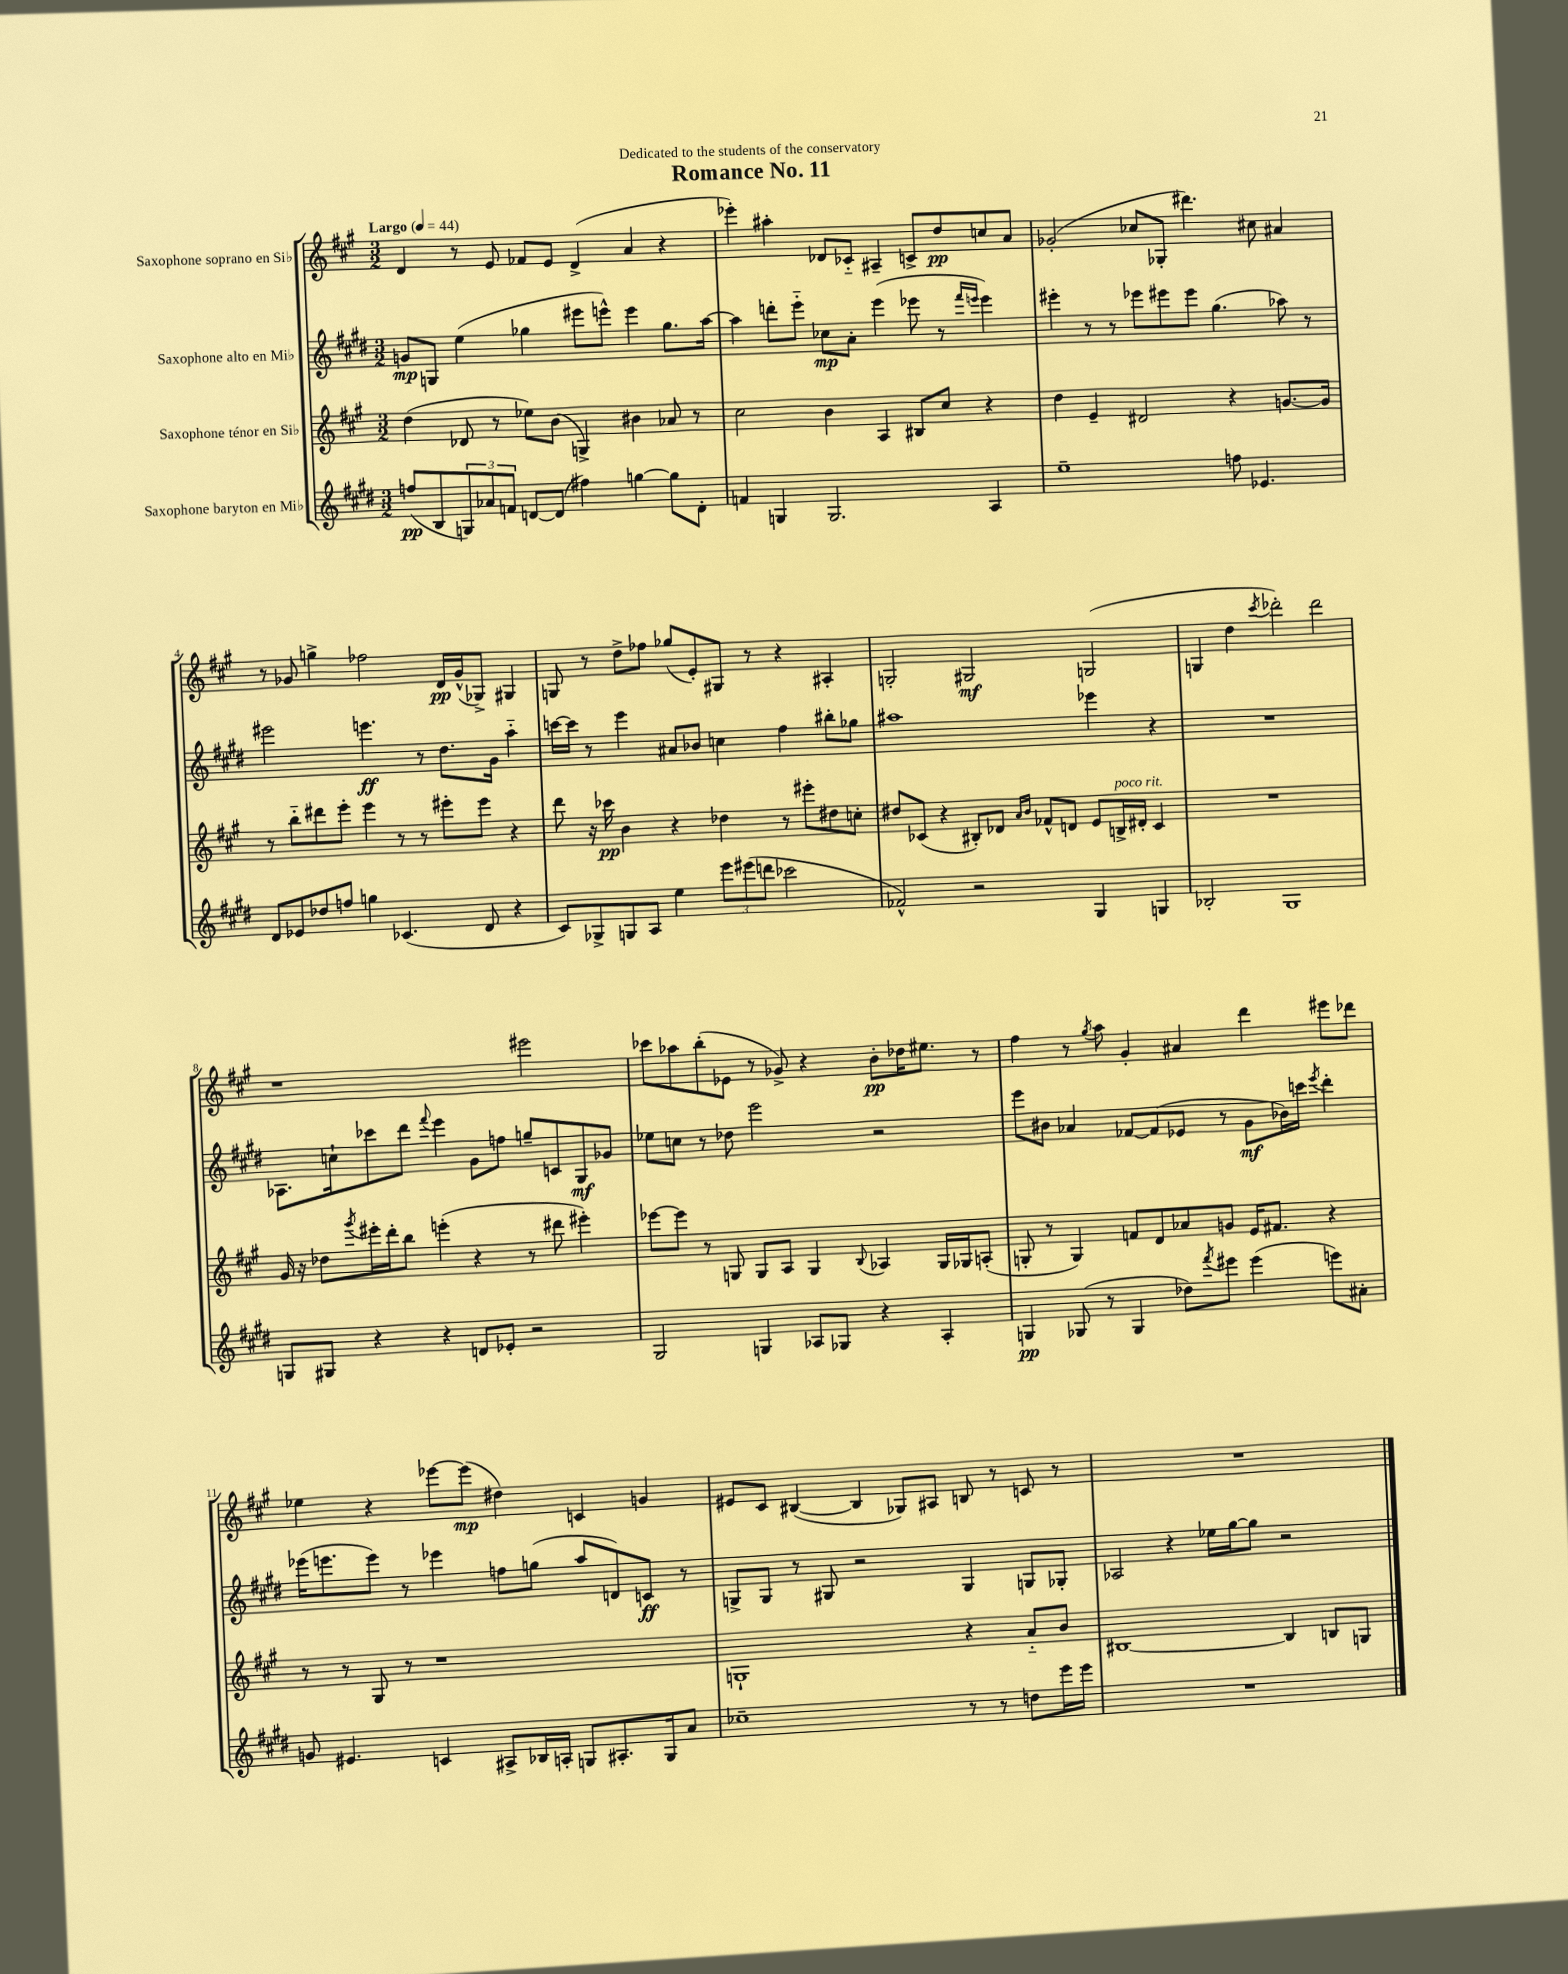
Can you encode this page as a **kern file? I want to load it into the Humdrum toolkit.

**kern	**dynam	**kern	**dynam	**kern	**dynam	**kern	**dynam
*part4	*part4	*part3	*part3	*part2	*part2	*part1	*part1
*staff4	*staff4	*staff3	*staff3	*staff2	*staff2	*staff1	*staff1
*I"Saxophone baryton en Mi♭	*	*I"Saxophone ténor en Si♭	*	*I"Saxophone alto en Mi♭	*	*I"Saxophone soprano en Si♭	*
*clefG2	*	*clefG2	*	*clefG2	*	*clefG2	*
*k[f#c#g#d#]	*	*k[f#c#g#]	*	*k[f#c#g#d#]	*	*k[f#c#g#]	*
*M3/2	*	*M3/2	*	*M3/2	*	*M3/2	*
*MM44	*	*MM44	*	*MM44	*	*MM44	*
=1	=1	=1	=1	=1	=1	=1	=1
!	!	!	!	!	!	!LO:TX:a:B:t=Largo	!
(8ffn/L	pp	(4dd\	.	8gn/L	mp	4d/	.
8B/	.	.	.	8Gn/J	.	.	.
12Gn/)	.	8d-X/	.	(4ee\	.	8r	.
12a-X/	.	.	.	.	.	.	.
.	.	8r	.	.	.	8e/	.
12fn/J	.	.	.	.	.	.	.
[8dn/L	.	8ee-X\L)	.	4gg-X\	.	8f-X/L	.
(8d/J]	.	(8b\J	.	.	.	8e/J	.
4ff#X\)	.	4Gn^/)	.	8eee#X\L	.	(4d^/	.
.	.	.	.	8eeen^^\J)	.	.	.
[4ggn\	.	4b#X\	.	4eee\	.	4a/	.
8gg\L]	.	8a-X/	.	8.gg-\L	.	4r	.
8d'\J	.	8r	.	.	.	.	.
.	.	.	.	[16aa\Jk	.	.	.
=2	=2	=2	=2	=2	=2	=2	=2
4fn/	.	2cc#\	.	4aa\]	.	4eee-X'\)	.
4Gn/	.	.	.	8dddn'\L	.	4aa#X'\	.
.	.	.	.	8eee\J	.	.	.
2.G/	.	4b\	.	8cc-X\L	mp	8d-X/L	.
.	.	.	.	8a'\J	.	8c-X/J	.
.	.	4A/	.	(4eee\	.	4A#X~/	.
.	.	8B#X/L	.	8eee-X\	.	8cn^/L	.
.	.	8cc#/J	.	8r	.	8dd/	pp
.	.	.	.	16qqfff#/LL	.	.	.
.	.	.	.	16qqeeen/JJ	.	.	.
4A/	.	4r	.	4eee\)	.	8ccn/	.
.	.	.	.	.	.	8a/J	.
=3	=3	=3	=3	=3	=3	=3	=3
1ee~	.	4dd\	.	4eee#X'\	.	(2g-X'/	.
.	.	4e~/	.	8r	.	.	.
.	.	.	.	8r	.	.	.
.	.	2d#X/	.	8eee-X\L	.	8cc-X/L	.
.	.	.	.	8eee#X\	.	8G-X'/J	.
.	.	.	.	8eee#\J	.	4.ddd#X\)	.
.	.	.	.	(4.gg#\	.	.	.
8ffn\	.	4r	.	.	.	.	.
4.e-X/	.	.	.	.	.	8cc#X\	.
.	.	[8.gn/L	.	8aa-X\)	.	4a#X/	.
.	.	.	.	8r	.	.	.
.	.	16g/Jk]	.	.	.	.	.
!!LO:LB:g=z
=4	=4	=4	=4	=4	=4	=4	=4
8d#/L	.	8r	.	2eee#X\	.	8r	.
8e-X/	.	8bb\L	.	.	.	8g-X/	.
8dd-X/	.	8ddd#X\	.	.	.	4ggn^\	.
8ffn/J	.	8eee'\J	.	.	.	.	.
4ggn\	.	4eee\	.	4.eeen\	ff	2ff-X\	.
(4.c-X/	.	8r	.	.	.	.	.
.	.	8r	.	8r	.	.	.
.	.	8eee#X'\L	.	8.dd#\L	.	16d/LL	pp
.	.	.	.	.	.	(16g-^^/J	.
8d#/	.	8eee#\J	.	.	.	8G-X^/J)	.
.	.	.	.	16g#\Jk	.	.	.
4r	.	4r	.	4aa\	.	4G#X/	.
=5	=5	=5	=5	=5	=5	=5	=5
8c#/L)	.	8ddd\	.	[16cccn\LL	.	8Gn/	.
.	.	.	.	16ccc\JJ]	.	.	.
8G-X^/	.	16r	.	8r	.	8r	.
.	.	16ccc-X\	pp	.	.	.	.
8Gn/	.	4b\	.	4eee\	.	8dd^\L	.
8A/J	.	.	.	.	.	8ff-X\J	.
4ee\	.	4r	.	8a#X/L	.	(8gg-X/L	.
.	.	.	.	8b-X/J	.	8e'/)	.
12eee\L	.	4dd-X\	.	4ccn\	.	8G#X/J	.
(12eee#X\	.	.	.	.	.	.	.
.	.	.	.	.	.	8r	.
12dddn\J	.	.	.	.	.	.	.
2ccc-X\	.	8r	.	4ff#\	.	4r	.
.	.	8eee#X'\L	.	.	.	.	.
.	.	8dd#X\	.	8bb#X'\L	.	4A#X'/	.
.	.	8ccn'\J	.	8gg-X\J	.	.	.
=6	=6	=6	=6	=6	=6	=6	=6
2f-X^^/)	.	8dd#X/L	.	1aa#X	.	2Gn'/	.
.	.	(8c-X/J	.	.	.	.	.
.	.	4r	.	.	.	.	.
2r	.	8B#X'/L)	.	.	.	2G#X/	mf
.	.	8d-X/J	.	.	.	.	.
.	.	16qqa/LL	.	.	.	.	.
.	.	16qqb/JJ	.	.	.	.	.
.	.	8f-X^^/L	.	.	.	.	.
.	.	8dn/J	.	.	.	.	.
4G#/	.	8e/L	.	4eee-X\	.	(2Gn/	.
!	!	!LO:TX:a:i:t=poco rit.	!	!	!	!	!
.	.	16Bn^/L	.	.	.	.	.
.	.	16d#X'/JJ	.	.	.	.	.
4Gn/	.	4c-/	.	4r	.	.	.
=7	=7	=7	=7	=7	=7	=7	=7
2B-X'/	.	1.r	.	1.r	.	4Gn/	.
.	.	.	.	.	.	4dd\	.
.	.	.	.	.	.	8qccc#/	.
1G#	.	.	.	.	.	2ddd-X'\)	.
.	.	.	.	.	.	2ddd-\	.
!!LO:LB:g=z
=8	=8	=8	=8	=8	=8	=8	=8
8Gn/L	.	16g#/	.	8.A-X\L	.	1r	.
.	.	16r	.	.	.	.	.
8G#X/J	.	8dd-X\L	.	.	.	.	.
.	.	.	.	16ccn`\k	.	.	.
.	.	8qggg#/	.	.	.	.	.
4r	.	16eee#X'\L	.	8ccc-X\	.	.	.
.	.	16ddd'\J	.	.	.	.	.
.	.	8bb\J	.	8ddd#\J	.	.	.
.	.	.	.	8qqfff#/	.	.	.
4r	.	(4eeen'\	.	4eee\	.	.	.
8dn/L	.	4r	.	8g#\L	.	.	.
8e-X'/J	.	.	.	8ffn\J	.	.	.
2r	.	8r	.	8ggn~/L	.	2eee#X\	.
.	.	8ddd#X\	.	8cn/	.	.	.
.	.	4eee#X'\)	.	8G#/	mf	.	.
.	.	.	.	8g-X/J	.	.	.
=9	=9	=9	=9	=9	=9	=9	=9
2G#/	.	[8eee-X\L	.	8ee-X\L	.	8ccc-X\L	.
.	.	8eee-\J]	.	8ccn\J	.	8aa-X\	.
.	.	8r	.	8r	.	(8bb'\	.
.	.	8Gn/	.	8dd-X\	.	8e-X\J	.
4Gn/	.	8G/L	.	2eee\	.	8r	.
.	.	8A/J	.	.	.	8g-X^/)	.
8A-X/L	.	4G/	.	.	.	4r	.
8G-X/J	.	.	.	.	.	.	.
.	.	8qqB/	.	.	.	.	.
4r	.	4A-X/	.	2r	.	8b'\L	pp
.	.	.	.	.	.	16dd-X\K	.
.	.	.	.	.	.	8.ee#X\J	.
4A-'/	.	16G/LL	.	.	.	.	.
.	.	16G-X/J	.	.	.	.	.
.	.	(8An'/J	.	.	.	8r	.
=10	=10	=10	=10	=10	=10	=10	=10
4Gn/	pp	8Gn'/	.	8eee\L	.	4ff#\	.
.	.	8r	.	8b#X\J	.	.	.
(8G-X/	.	4G/)	.	4a-X/	.	8r	.
.	.	.	.	.	.	8qgg#/	.
8r	.	.	.	.	.	8aa\	.
4G-/	.	8fn/L	.	[8f-X/L	.	4g#'/	.
.	.	8d/	.	(8f-/]	.	.	.
8dd-X\L)	.	8a-X/	.	8e-X/J	.	4a#X/	.
8qfff#/	.	.	.	.	.	.	.
8eee#X\J	.	8gn/J	.	8r	.	.	.
(4eee#\	.	16e/KL	.	8g#\L	mf	4ddd\	.
.	.	8.f#X/J	.	.	.	.	.
.	.	.	.	16b-X\L)	.	.	.
.	.	.	.	16cccn\JJ	.	.	.
.	.	.	.	8qeee/	.	.	.
8eeen\L)	.	4r	.	4ddd#'\	.	8eee#X\L	.
8a#X'\J	.	.	.	.	.	8ddd-X\J	.
!!LO:LB:g=z
=11	=11	=11	=11	=11	=11	=11	=11
8gn/	.	8r	.	(16eee-X\KL	.	4ee-X\	.
.	.	.	.	8.eeen\	.	.	.
4.e#X/	.	8r	.	.	.	.	.
.	.	8G#/	.	8eee\J)	.	4r	.
.	.	8r	.	8r	.	.	.
4cn/	.	1r	.	4eee-X\	.	[8eee-X\L	.
.	.	.	.	.	.	(8eee-\J]	mp
8A#X^/L	.	.	.	8ffn\L	.	4dd#X\)	.
16B-X/L	.	.	.	(8ggn\J	.	.	.
16An'/JJ	.	.	.	.	.	.	.
8Gn/L	.	.	.	8aa/L	.	4cn/	.
8.A#X'/	.	.	.	8dn/)	.	.	.
.	.	.	.	8cn/J	ff	4gn/	.
16G/k	.	.	.	.	.	.	.
8a/J	.	.	.	8r	.	.	.
=12	=12	=12	=12	=12	=12	=12	=12
1cc-X~	.	1Gn`	.	8Gn^/L	.	8e#X/L	.
.	.	.	.	8G/J	.	8c#/J	.
.	.	.	.	8r	.	([4B#X/	.
.	.	.	.	8G#X/	.	.	.
.	.	.	.	2r	.	4B#/]	.
.	.	.	.	.	.	8G-X/L)	.
.	.	.	.	.	.	8A#X/J	.
8r	.	4r	.	4G#/	.	8Bn/	.
8r	.	.	.	.	.	8r	.
8ddn\L	.	8a/L	.	8Gn/L	.	8cn/	.
16eee\L	.	8b/J	.	8G-X'/J	.	8r	.
16eee\JJ	.	.	.	.	.	.	.
=13	=13	=13	=13	=13	=13	=13	=13
1.r	.	[1B#X	.	2A-X/	.	1.r	.
.	.	.	.	4r	.	.	.
.	.	.	.	16ee-X\LL	.	.	.
.	.	.	.	[16gg#\J	.	.	.
.	.	.	.	8gg#\J]	.	.	.
.	.	4B#/]	.	2r	.	.	.
.	.	8Bn/L	.	.	.	.	.
.	.	8Gn/J	.	.	.	.	.
==	==	==	==	==	==	==	==
*-	*-	*-	*-	*-	*-	*-	*-
